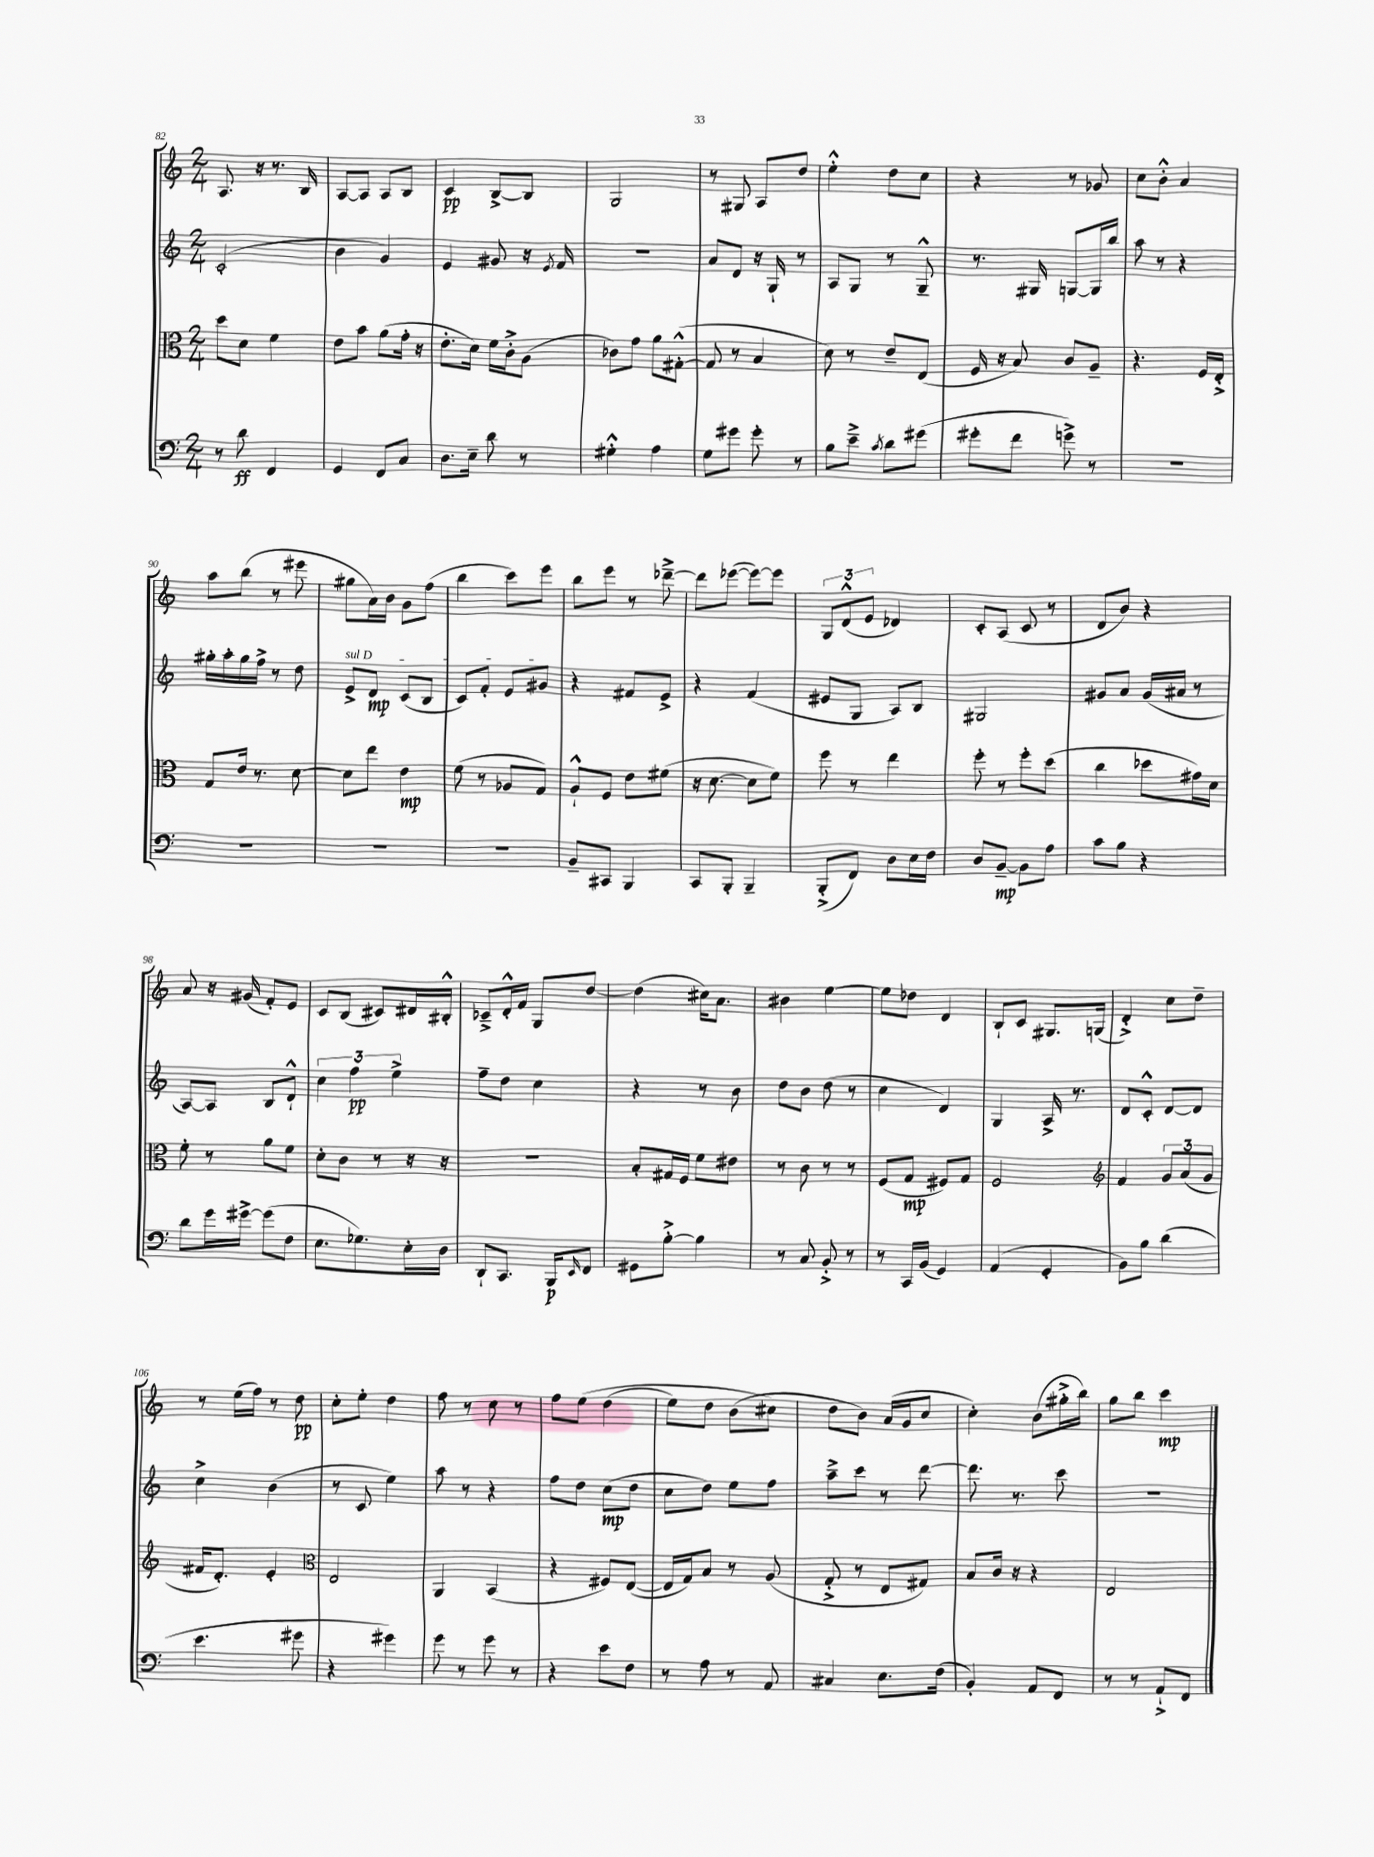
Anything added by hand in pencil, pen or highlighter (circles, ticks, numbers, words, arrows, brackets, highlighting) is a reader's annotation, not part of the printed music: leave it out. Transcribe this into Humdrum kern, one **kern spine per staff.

**kern	**kern	**kern	**kern
*staff4	*staff3	*staff2	*staff1
*clefF4	*clefC3	*clefG2	*clefG2
*k[]	*k[]	*k[]	*k[]
*M2/4	*M2/4	*M2/4	*M2/4
8r	8dd	(2c'	8.A
8d	8d	.	.
.	.	.	16r
4FF	4f	.	8.r
.	.	.	16B
=	=	=	=
4GG	8e	4b	[8A
.	8b	.	8A]
8FF	(8a	4g)	8A
8C	16g'	.	8B
.	16r	.	.
=	=	=	=
8.D	8.e'	4e	4c
16E~	16d)	.	.
8d	16f	8g#	[8B^
.	16c'^	.	.
8r	(8A	16r	8B]
.	.	8qe	.
.	.	16f	.
=	=	=	=
4G#'^^	8c-)	2r	2G
.	8g	.	.
4A	8a	.	.
.	([8G#'^^	.	.
=	=	=	=
8G	8G#]	8a	8r
8g#	8r	8d	8G#
8g#'	4B	16r	8A
.	.	16G`	.
8r	.	8r	8dd
=	=	=	=
8B	8d)	8A	4ee'^^
8e~^	8r	8G	.
8qc	.	.	.
8d	8e~	8r	8dd
(8g#	(8E	8G~^^	8cc
=	=	=	=
8g#'	16F	8.r	4r
.	16r	.	.
8f	8B)	.	.
.	.	16G#	.
8g^)	8c	[8G	8r
8r	8A~	16G]	8g-
.	.	16bb	.
=	=	=	=
2r	4.r	8aa	8cc
.	.	8r	8b'^^
.	.	4r	4a
.	16F	.	.
.	16E'^	.	.
=	=	=	=
2r	8G	16gg#'	8aa
.	.	16aa'	.
.	16e	16gg#	(8bb
.	8.r	16ff^	.
.	.	8r	8r
.	[8d	8dd	8eee#
=	=	=	=
2r	8d]	8e^	8gg#
.	8ee	8d	16a)
.	.	.	16b
.	4e	(8c	8g
.	.	8B	(8ff
=	=	=	=
2r	(8f	8c)	4bb
.	8r	8f'	.
.	8A-	8e	8ccc)
.	8G)	8g#	8eee
=	=	=	=
8BB~	8A`^^	4r	8bb
8CC#	8F	.	8eee
4BBB	8e	8f#	8r
.	(8f#	8e^	[8ddd-~^
=	=	=	=
8CC	16r	4r	8ddd-]
.	[8.d	.	.
8BBB'	.	.	([8eee-
4BBB~	8d]	(4f	8eee-_)
.	8f)	.	8eee-]
=	=	=	=
(8BBB'^	8ff	8e#	12G
.	.	.	(12d^^
8FF)	8r	8G	.
.	.	.	12e
8D	4ee	8A)	4d-)
16E	.	8B	.
16F	.	.	.
=	=	=	=
8D	8ff'	2G#	8c'
[8BB~	8r	.	(8A
8BB]	8ff'	.	8c
8A	(8dd	.	8r
=	=	=	=
8c	4cc	8g#	8d
8B	.	8a	8b)
4r	8dd-	(16g#	4r
.	.	16a#	.
.	16g#)	8r	.
.	16d	.	.
=	=	=	=
8d	8f'	[8A)	8a
16g	8r	8A]	16r
[16g#^	.	.	(16g#
(8g#]	8a	8B	8f')
8F	8f	8d`^^	8e
=	=	=	=
8.E	8d'	6cc	8c
.	8c	.	(8B
.	.	6ff	.
8.G-)	.	.	.
.	8r	.	8c#)
.	.	6ee^	.
16E'	16r	.	16d#
16D	16r	.	16B#'^^
=	=	=	=
8DD`	2r	8ff~	8c-~^
8.CC	.	8dd	16d'^^
.	.	.	16f
.	.	4cc	8G
16BBB	.	.	.
16qqEE	.	.	.
8FF	.	.	[8dd
=	=	=	=
8GG#	8B'	4r	(4dd]
[8B'^	16G#	.	.
.	16F	.	.
4B]	8f	8r	16cc#)
.	.	.	8.a
.	8e#	8b	.
=	=	=	=
8r	8r	8dd	4b#
8C	8c	8b	.
8BB'^	8r	(8dd	[4ee
8r	8r	8r	.
=	=	=	=
8r	(8F	4cc	8ee]
16CC	8G	.	8dd-
(16BB	.	.	.
4GG)	8F#)	4d)	4d
.	8G	.	.
=	=	=	=
(4AA	2F	4G	8B`
.	.	.	8c
4GG'	.	16A^	8.G#
.	.	8.r	.
.	.	.	(16G
=	=	=	=
*	*clefG2	*	*
8BB)	4f	8d	4d'^)
8B	.	8c'^^	.
(4d	12g	[8d	8cc
.	(12a	.	.
.	.	8d]	8dd~
.	12g	.	.
=	=	=	=
4.e	16f#	4cc^	8r
.	8.d')	.	.
.	.	.	(16ee
.	.	.	16ff)
.	4e'	(4b	8r
8g#	.	.	8dd
=	=	=	=
*	*clefC3	*	*
4r	2E	8r	8cc'
.	.	8c	8ee'
4g#)	.	4ee)	4dd
=	=	=	=
8g	4AA	8aa	8ff
8r	.	8r	8r
8g	(4BB	4r	8cc
8r	.	.	8r
=	=	=	=
4r	4r	8ff	8ff
.	.	8dd	&(8ee
8e	8F#)	(8cc	(4dd
8F	([8E	8dd	.
=	=	=	=
8r	16E]	8cc	8ee)
.	16G)	.	.
8A	8B	8dd)	8dd
8r	8r	8ee	(8b
8AA	(8A	8ff	8cc#&)
=	=	=	=
4C#	8G'^	8aa~^	8dd
.	8r	8ccc	8b)
8.E	8E	8r	(16a
.	.	.	16g
.	8G#)	[8ddd	8cc
(16F	.	.	.
=	=	=	=
4BB')	8B	8.ddd]	4cc')
.	16c	.	.
.	16r	8.r	.
8AA	4r	.	(8b
8FF	.	8ccc	16gg#'^
.	.	.	16bb)
=	=	=	=
8r	2E	2r	8gg
8r	.	.	8bb
8AA`^	.	.	4ccc
8FF	.	.	.
==	==	==	==
*-	*-	*-	*-
